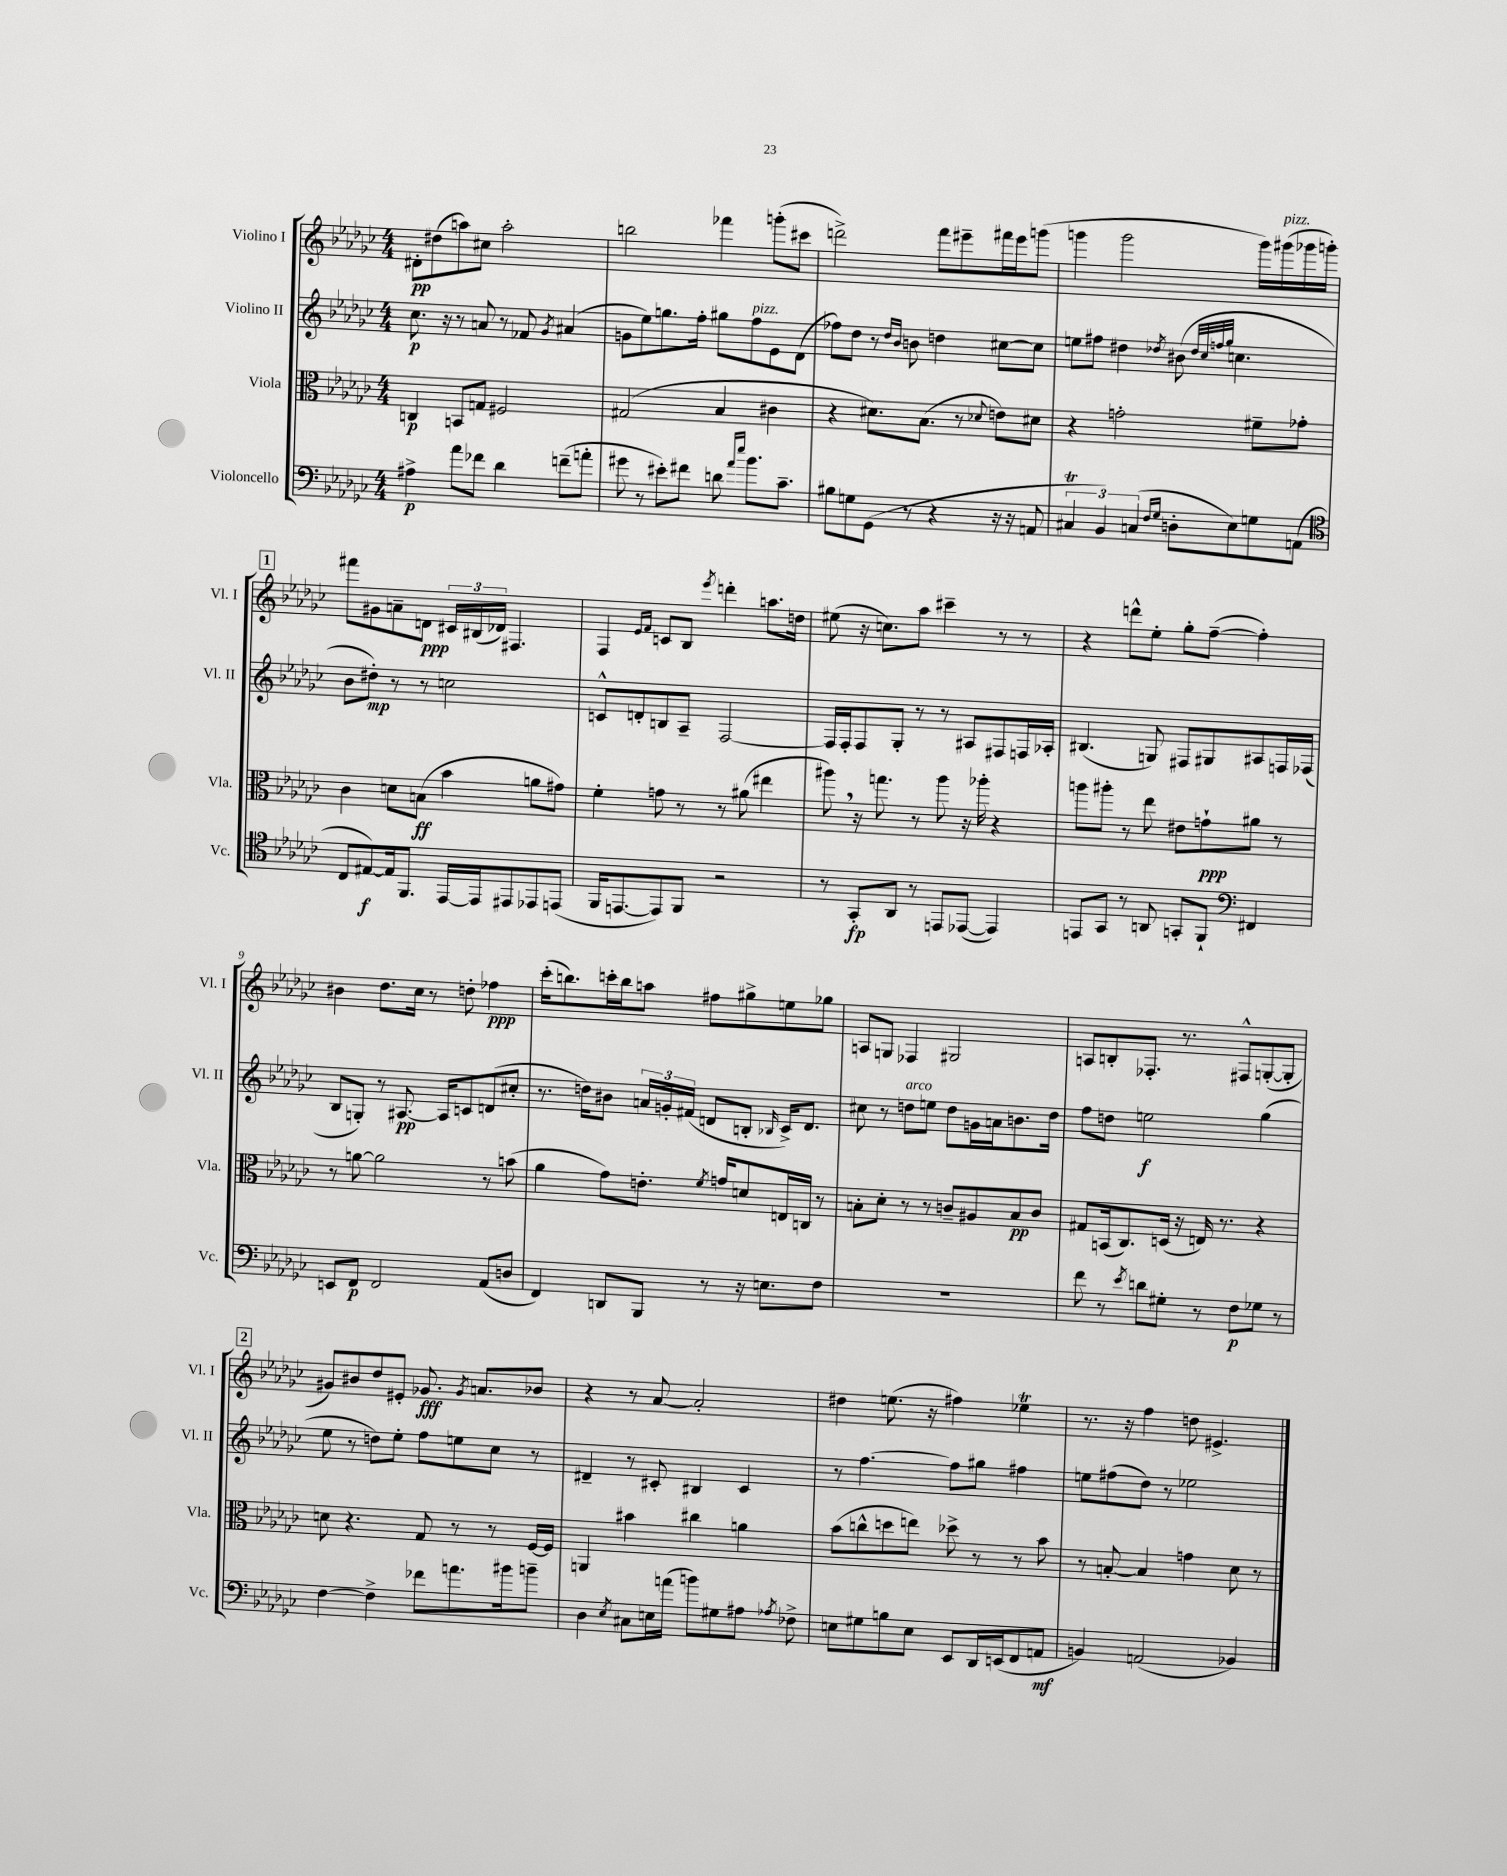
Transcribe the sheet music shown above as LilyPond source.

<<
\new StaffGroup <<
\new Staff = "s0" \with { instrumentName = "Violino I" shortInstrumentName = "Vl. I" } {
    \clef treble \key ges \major \numericTimeSignature \time 4/4
    \autoBeamOff dis'8[-.\pp dis''8( a''8) cis''8] a''2-. |
    b''2 fes'''4 g'''8[-.( cis'''8] |
    d'''2->) f'''8[ eis'''8-- fis'''16 eis'''16 g'''8]( |
    g'''4 g'''2 g'''16[) gis'''16^\markup { \italic "pizz." }( ges'''16 g'''16]-.) |
    \mark \markup { \box "1" } fis'''8[ gis'8 a'8-- d'8]\ppp \tuplet 3/2 { cis'16[ bis16( des'16]) } fis4. |
    f4 \grace { ees'16[ f'16] } c'8[ bes8] \acciaccatura { ees'''8 } d'''4-. a''8.[ d''16] |
    eis''8( r16 c''8.[) aes''8] cis'''4-- r8 r8 |
    r4 d'''8[-^ ees''8]-. ges''8[-. f''8]~--( f''4-.) |
    bis'4 des''8.[ ces''16] r8 d''8-. fes''4\ppp |
    ces'''16[-.( b''8.) c'''16-. b''16 a''8] fis''8[ gis''8-> e''8 ges''8] |
    a8[ g8] fes4 gis2 |
    a8[ b8-. fes8.]-. r8. fis8[-^ g8~-.( g8]-. |
    \mark \markup { \box "2" } gis'8[) bis'8 des''8 eis'8]-. ges'8.\fff \acciaccatura { ges'8 } a'8.[ bes'8] |
    r4 r8 aes'8~ aes'2-. |
    dis''4 e''8.( r16 fis''4) ees''4\trill |
    r8. r16 f''4 d''8 eis'4.-> \bar "|." |
}
\new Staff = "s1" \with { instrumentName = "Violino II" shortInstrumentName = "Vl. II" } {
    \clef treble \key ges \major \numericTimeSignature \time 4/4
    \autoBeamOff ces''8.\p r16 r8 a'8 r8 fes'8 \acciaccatura { ges'8 } ais'4( |
    g'8[ ees''8) g''8. f''16]-. gis''8[ f''8^\markup { \italic "pizz." } ees'8 des'8]( |
    fes''8[) des''8] r8 \grace { des''16[ bes'16] } b'8 d''4 cis''8[~ cis''8] |
    e''8[ fis''8] dis''4 \acciaccatura { des''8 } bis'8( \grace { des''32[ ces''32 f''32 ges''32] } c''4. |
    \mark \markup { \box "1" } bes'8[ dis''8]-.\mp) r8 r8 c''2 |
    c'8[-^ d'8-. b8 aes8]-- f2~ |
    f16[ f16-. f8 ges8]-. r8 r8 ais8[ fis8 f16 aes16]-. |
    bis4.( g8) fis8[ gis8 ais8 f16 fes16]( |
    bes8[ g8]-.) r8 ais8.~\pp ais16[ c'8 d'8( cis''8]-. |
    r8. d''16[) bis'8] \tuplet 3/2 { a'16[ g'16-. fis'16]( } d'8[ b8]-. \grace { bes16 } ces'16[->) d'8.] |
    cis''8 r8 d''8[^\markup { \italic "arco" } e''8] d''8[ g'16 a'16 b'8. d''16] |
    f''8[ d''8] e''2\f ges''4( |
    \mark \markup { \box "2" } ees''8 r8 d''8[) ees''8]-. f''8[ e''8 ces''8] r8 |
    dis'4-- r8 cis'8-. bis4 cis'4 |
    r8 f''4.~ f''8[ gis''8] fis''4 |
    e''8[ fis''8( des''8]) r8 ees''2 \bar "|." |
}
\new Staff = "s2" \with { instrumentName = "Viola" shortInstrumentName = "Vla." } {
    \clef alto \key ges \major \numericTimeSignature \time 4/4
    \autoBeamOff c4\p b,8[ g8] fis2 |
    gis2( bes4 cis'4 |
    r4 dis'8.[) bes8.]( r8 \appoggiatura { des'8 } e'8[) dis'8] |
    r4 g'2-. fis'8[-- ges'8]-. |
    \mark \markup { \box "1" } ces'4 d'8[ b8]\ff( bes'4 a'8[ gis'8]) |
    f'4-. g'8 r8 r8 ais'8( eis''4 |
    ais''8) \breathe r16 g''8. r8 ais''8 r16 aes''16-. r4 |
    a''8[ ais''8]-. r8 ees''8 eis'8[ g'8-!\ppp ais'8] r8 |
    r8 a'8~ a'2 r8 b'8( |
    aes'4 ges'8[) e'8.]-. \acciaccatura { f'8 } g'16[ d'8 e16 c16] r8 |
    b8[-. des'8]-. r8 r8 c'8[-- ais8 b8\pp c'8] |
    gis8[ b,16( ces8.) d16]( r16 e16) r8. r4 |
    \mark \markup { \box "2" } d'8 r4. ges8 r8 r8 f16[~ f16] |
    a,4 bis'4 cis''4 a'4 |
    bes'8[( c''8-^ d''8 e''8]) des''8-> r8 r8 bes'8 |
    r8 b8~-. b4 g'4 des'8 r8 \bar "|." |
}
\new Staff = "s3" \with { instrumentName = "Violoncello" shortInstrumentName = "Vc." } {
    \clef bass \key ges \major \numericTimeSignature \time 4/4
    \autoBeamOff ais4->\p aes'8[ fes'8] des'4 f'8[--( a'8]-. |
    gis'8 r8 eis'8[-.) fis'8] d'8 \grace { aes'16[ ees''16] } bes'8.[ ces'8.]-- |
    bis8[ g8 ges,8]( r8 r4 r16 r16 a,8 |
    \tuplet 3/2 { cis4\trill bes,4) c4( } \grace { f16[ ges16] } d8[-. ees8) g8 a,8]( |
    \mark \markup { \box "1" } \clef tenor ces8[ eis8~\f) eis16 f,8.] ees,16[~ ees,16 eis,8 ees,8 e,8]( |
    f,16[ e,8.~ e,8) f,8] r2 |
    r8 ges,8[-.\fp aes,8] r8 e,8[ ees,8]~( ees,4) |
    e,8[ ges,8] r8 a,8 g,8[-. f,8]-! \clef bass fis,4 |
    e,8[ f,8]\p f,2 aes,8[( d8] |
    f,4) d,8[ bes,,8] r8 r16 e8.[ f8] |
    R1 |
    f'8 r8 \acciaccatura { ees'8 } d'8[ gis8]-. r8 f8[\p ges8] r8 |
    \mark \markup { \box "2" } f4~ f4-> fes'8[ a'8. bis'16 b'8]-- |
    des4 \acciaccatura { ees8 } cis8[ e16 a'16]( b'8[) gis8 ais8] \acciaccatura { aes8 } fes8-> |
    e8[ gis8 b8 e8] ees,8[ des,16 e,16( f,8 a,8]\mf |
    b,4) a,2( bes,4) \bar "|." |
}
>>
>>
